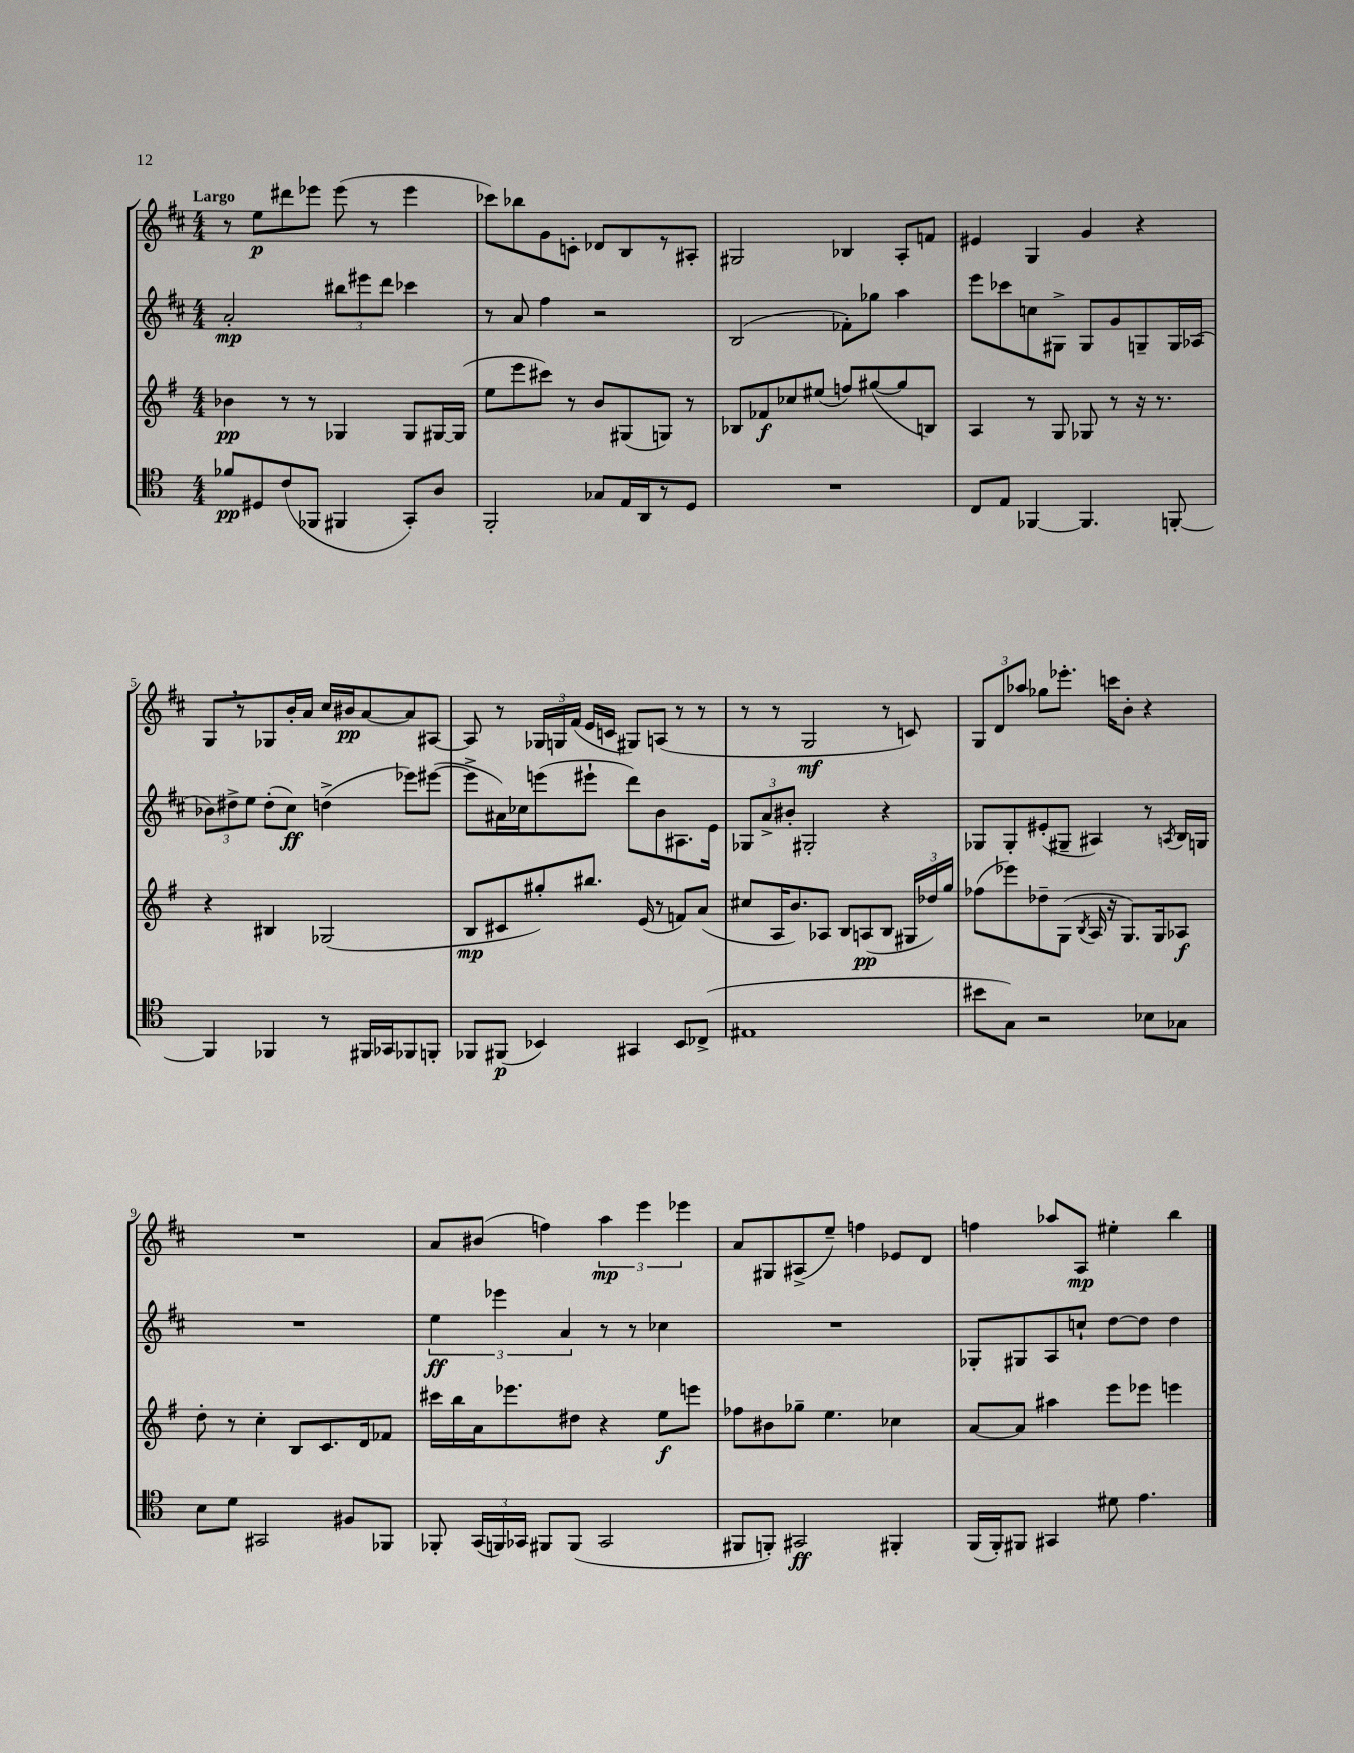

**kern	**kern	**kern	**kern
*staff4	*staff3	*staff2	*staff1
*clefC4	*clefG2	*clefG2	*clefG2
*k[]	*k[f#]	*k[f#c#]	*k[f#c#]
*M4/4	*M4/4	*M4/4	*M4/4
8f-	4b-	2a'	8r
8D#	.	.	8ee
(8c	8r	.	8ddd#
8FF-	8r	.	8eee-
4FF#	4G-	12bb#	(8eee-
.	.	12eee#	.
.	.	.	8r
.	.	12ddd	.
8GG')	8G-	4ccc-	4eee-
8A	[16G#	.	.
.	(16G#]	.	.
=	=	=	=
2FF'	8ee	8r	8ccc-)
.	8eee	8a	8bb-
.	8ccc#)	4ff#	8g
.	8r	.	8c'
8G-	8b	2r	8d-
16E	(8G#	.	8B
16AA	.	.	.
8r	8G)	.	8r
8D	8r	.	8A#'
=	=	=	=
1r	8B-	(2B	2G#
.	8f-	.	.
.	8cc-	.	.
.	(8ee#	.	.
.	8ff)	8f-')	4B-
.	([8gg#	8gg-	.
.	8gg#]	4aa	8A'
.	8B)	.	8f
=	=	=	=
8C	4A	8eee	4e#
8E	.	8ccc-	.
[4FF-	8r	8cc	4G
.	8G	8G#^	.
4.FF-]	8G-	8G#	4g
.	8r	8g	.
.	16r	8G~	4r
.	8.r	.	.
[8FF'	.	16G	.
.	.	(16A-	.
=	=	=	=
4FF]	4r	12b-)	8G
.	.	12dd#^	.
.	.	.	8r
.	.	12ee	.
4FF-	4B#	(8dd#'	8G-
.	.	8cc#)	16b'
.	.	.	16a
8r	(2G-	(4dd^	16cc#
.	.	.	16b#
16FF#	.	.	[8a
16GG-	.	.	.
8FF-	.	8eee-)	8a]
8FF'	.	([8eee#	[8A#
=	=	=	=
8FF-	8B	8eee#^]	8A#]
(8FF#	8c#	16a#)	8r
.	.	16cc-	.
4BB-)	8gg#')	(8eee	24G-
.	.	.	24G
.	.	.	(24f#
.	8.bb#	8eee#`	16e
.	.	.	16c
4GG#	.	8ddd)	8G#)
.	(16e	.	.
.	8r	8b	(8A
8BB-	8f)	8.A#	8r
(8C-^	(8a	.	8r
.	.	16e	.
=	=	=	=
1E#	8cc#	12G-	8r
.	.	12a^	.
.	16A	.	8r
.	.	12b#'	.
.	8.b)	.	.
.	.	2G#'	2G
.	8A-	.	.
.	8B	.	.
.	(8A	.	.
.	8B	4r	8r
.	24G#	.	8c)
.	24dd-)	.	.
.	24gg	.	.
=	=	=	=
8b#	(8ff-	8G-	12G
.	.	.	12d
8G)	8eee-)	8G-'	.
.	.	.	12aa-
2r	8dd-~	(8e#'	8gg-
.	(8G	8G#~	8.eee-'
.	8qB	.	.
.	16A	4A#)	.
.	16r	.	16ccc
.	8.G)	.	8b'
8B-	.	8r	4r
.	16G	.	.
.	.	8qA	.
8G-	8A-	16B	.
.	.	16G	.
=	=	=	=
8B	8dd'	1r	1r
8d	8r	.	.
2GG#	4cc'	.	.
.	8B	.	.
.	8.c	.	.
8F#	.	.	.
.	16d	.	.
8FF-	8f-	.	.
=	=	=	=
8FF-'	16ccc#	6ee	8a
.	16bb	.	.
(24GG	16a	.	(8b#
24FF)	.	6eee-	.
.	8.eee-	.	.
24GG-	.	.	.
8FF#	.	.	4ff)
.	.	6a	.
(8FF#	8dd#	.	.
2GG-	4r	8r	6aa
.	.	8r	.
.	.	.	6eee
.	8ee	4cc-	.
.	.	.	6eee-
.	8eee	.	.
=	=	=	=
8FF#	8ff-	1r	8a
8FF')	8b#	.	8G#
2GG#	8gg-~	.	(8A#^
.	4.ee	.	8ee~)
.	.	.	4ff
4FF#'	4cc-	.	8e-
.	.	.	8d
=	=	=	=
(16FF	[8a	8G-'	4ff
16FF')	.	.	.
8FF#	8a]	8G#	.
4GG#	4aa#	8A	8aa-
.	.	8cc`	8A
8d#	8eee	[8dd	4ee#'
4.e	8eee-	8dd]	.
.	4eee	4dd	4bb
==	==	==	==
*-	*-	*-	*-
